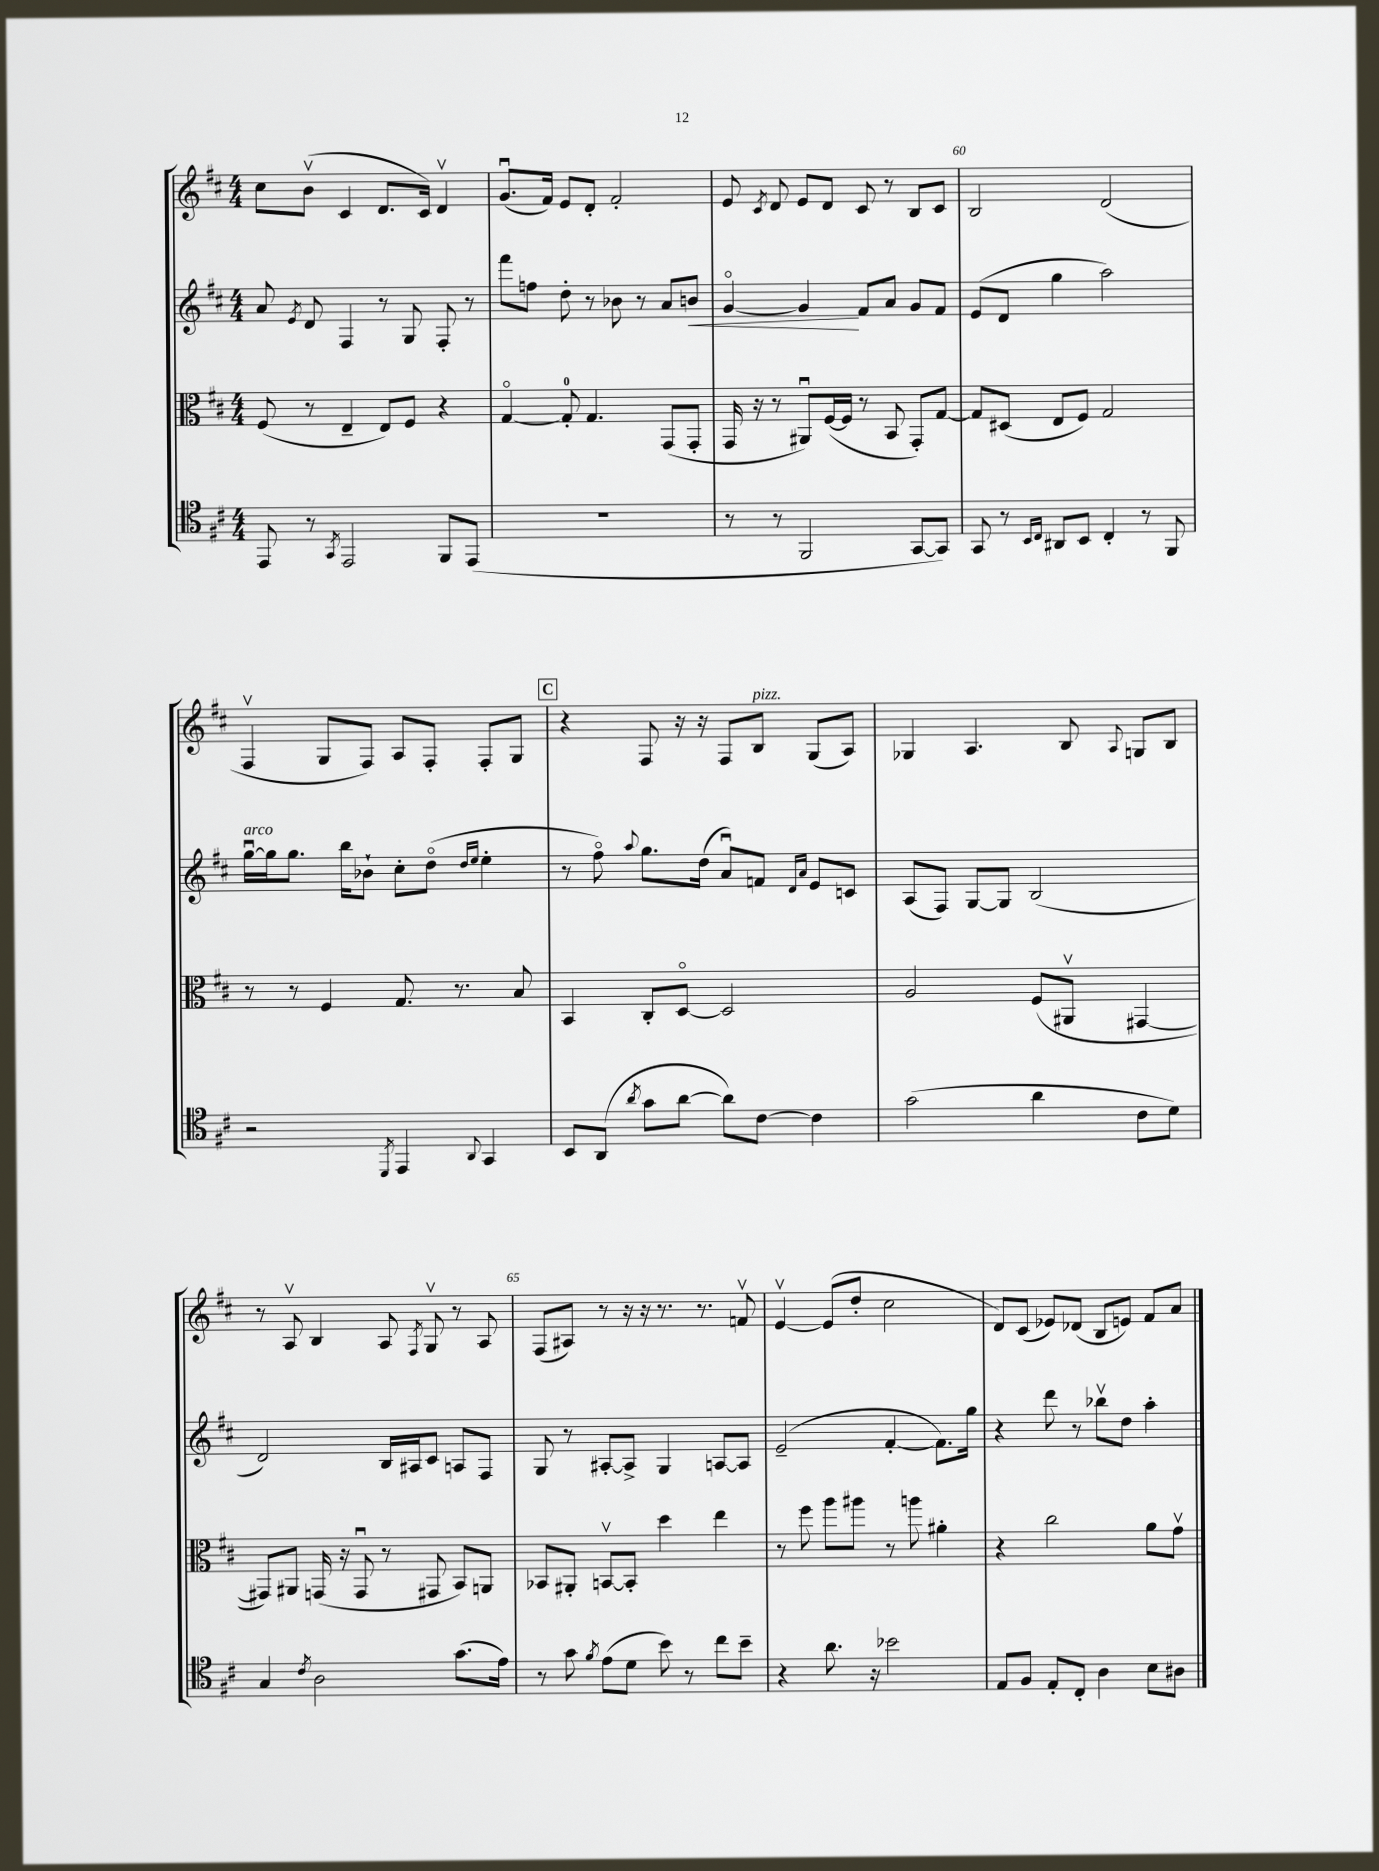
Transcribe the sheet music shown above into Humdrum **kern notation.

**kern	**kern	**kern	**dynam	**kern
*part4	*part3	*part2	*part2	*part1
*staff4	*staff3	*staff2	*staff2	*staff1
*clefC4	*clefC3	*clefG2	*	*clefG2
*k[f#c#]	*k[f#c#]	*k[f#c#]	*	*k[f#c#]
*M4/4	*M4/4	*M4/4	*	*M4/4
=57	=57	=57	=57	=57
8EE/	(8F#/	8a/	.	8cc#\L
.	.	8qe/	.	.
8r	8r	8d/	.	(8bv\J
8qGG/	.	.	.	.
2EE/	4E~/	4F#/	.	4c#/
.	8E/L)	8r	.	8.d/L
.	8F#/J	8G/	.	.
.	.	.	.	16c#/Jk)
8FF#/L	4r	8F#'/	.	4dv/
(8EE/J	.	8r	.	.
=58	=58	=58	=58	=58
1r	[4G/	8fff#\L	.	(8.gu/L
.	.	8ffn\J	.	.
.	.	.	.	16f#/Jk)
.	8G'/]	8dd'\	.	8e/L
.	4.G/	8r	.	8d'/J
.	.	8b-X\	.	2f#'/
.	.	8r	.	.
.	(8GG/L	8a/L	.	.
!	!	!	!LO:HP:b	!
.	8GG'/J	8bn/J	<	.
=59	=59	=59	=59	=59
8r	16GG/	[4g/	.	8e/
.	16r	.	.	.
.	.	.	.	8qc#/
8r	8r	.	.	8d/
2FF#/	8AA#Xu/L)	4g/]	.	8e/L
.	([16F#/L	.	.	8d/J
.	16F#/JJ]	.	.	.
.	8r	8f#/L	[	8c#/
.	8BB/	8a/J	.	8r
[8GG/L	8GG'/L)	8g/L	.	8B/L
8GG/J])	[8G/J	8f#/J	.	8c#/J
=60	=60	=60	=60	=60
8GG/	8G/L]	(8e/L	.	2B/
8r	(8D#X/J	8d/J	.	.
16qqBB/LL	.	.	.	.
16qqC#/JJ	.	.	.	.
8AA#X/L	8E/L	4gg\	.	.
8BB/J	8F#/J)	.	.	.
4C#'/	2G/	2aa\)	.	(2d/
8r	.	.	.	.
8FF#/	.	.	.	.
!!LO:LB:g=z
=61	=61	=61	=61	=61
!	!	!LO:TX:a:i:t=arco	!	!
2r	8r	[16ggu\LL	.	4F#v/
.	.	16gg\J]	.	.
.	8r	8.gg\J	.	.
.	4F#/	.	.	8G/L
.	.	16bb\KL	.	.
.	.	8b-X`\J	.	8F#/J)
8qDD/	.	.	.	.
4EE/	8.G/	8cc#'\L	.	8A/L
.	.	(8dd\J	.	8F#'/J
.	8.r	.	.	.
.	.	16qqdd/LL	.	.
8qqAA/	.	16qqee/JJ	.	.
4GG/	.	4ee'\	.	8F#'/L
.	8B/	.	.	8G/J
!!LO:REH:place=s1:t=C
=62	=62	=62	=62	=62
8BB/L	4BB/	8r	.	4r
(8AA/J	.	8ff#\)	.	.
8qa/	.	8qqaa/	.	.
8g\L	8C#'/L	8.gg\L	.	8F#/
[8a\J	[8D/J	.	.	16r
.	.	(16dd\Jk	.	16r
8a\L])	2D/]	8au/L)	.	8F#/L
!	!	!	!	!LO:TX:a:i:t=pizz.
[8c#\J	.	8fn/J	.	8B/J
.	.	16qqd/LL	.	.
.	.	16qqa/JJ	.	.
4c#\]	.	8e/L	.	(8G/L
.	.	8cn/J	.	8A/J)
=63	=63	=63	=63	=63
(2g\	2A/	(8A/L	.	4G-X/
.	.	8F#/J)	.	.
.	.	[8G/L	.	4.A/
.	.	8G/J]	.	.
4a\	(8F#/L	(2B/	.	.
.	8AA#Xv/J	.	.	8B/
.	.	.	.	8qqA/
8c#\L	[4GG#X/	.	.	8Gn/L
8d\J)	.	.	.	8B/J
!!LO:LB:g=z
=64	=64	=64	=64	=64
4G/	8GG#X/L])	2d/)	.	8r
.	8AA#X/J	.	.	8Av/
8qc#/	.	.	.	.
2A\	(16GGn/	.	.	4B/
.	16r	.	.	.
.	8GGu/	.	.	.
.	8r	16B/LL	.	8A/
.	.	16A#X/J	.	.
.	.	.	.	8qF#/
.	8GG#X/	8c#/J	.	8Gv/
(8.g\L	8BB/L)	8An/L	.	8r
.	8AAn/J	8F#/J	.	8A/
16e\Jk)	.	.	.	.
=65	=65	=65	=65	=65
8r	8BB-X/L	8G/	.	(8F#/L
8g\	8AA#X'/J	8r	.	8A#X/J)
8qf#/	.	.	.	.
(8e\L	[8BBnv/L	[8A#X'/L	.	8r
8d\J	8BB'/J]	8A#^/J]	.	16r
.	.	.	.	16r
8b\)	4dd\	4G/	.	8.r
8r	.	.	.	.
.	.	.	.	8.r
8cc#\L	4ee\	[8An/L	.	.
8b~\J	.	8A/J]	.	8fnv/
=66	=66	=66	=66	=66
4r	8r	(2e~/	.	[4ev/
.	8ff#\	.	.	.
8.a\	8aa\L	.	.	(8e/L]
.	8aa#X\J	.	.	8dd'/J
16r	.	.	.	.
2b-X\	8r	[4f#'/	.	2cc#\
.	8aan\	.	.	.
.	4a#X'\	8.f#\L])	.	.
.	.	16gg\Jk	.	.
=67	=67	=67	=67	=67
8E/L	4r	4r	.	8d/L)
8F#/J	.	.	.	(8c#/J
8E'/L	2cc#\	8ddd\	.	8e-X/L)
8C#'/J	.	8r	.	(8d-X/J
4A\	.	8bb-Xv\L	.	8B/L
.	.	8dd\J	.	8en/J)
8B\L	8a\L	4aa'\	.	8f#/L
8A#X\J	8gv\J	.	.	8a/J
==	==	==	==	==
*-	*-	*-	*-	*-
